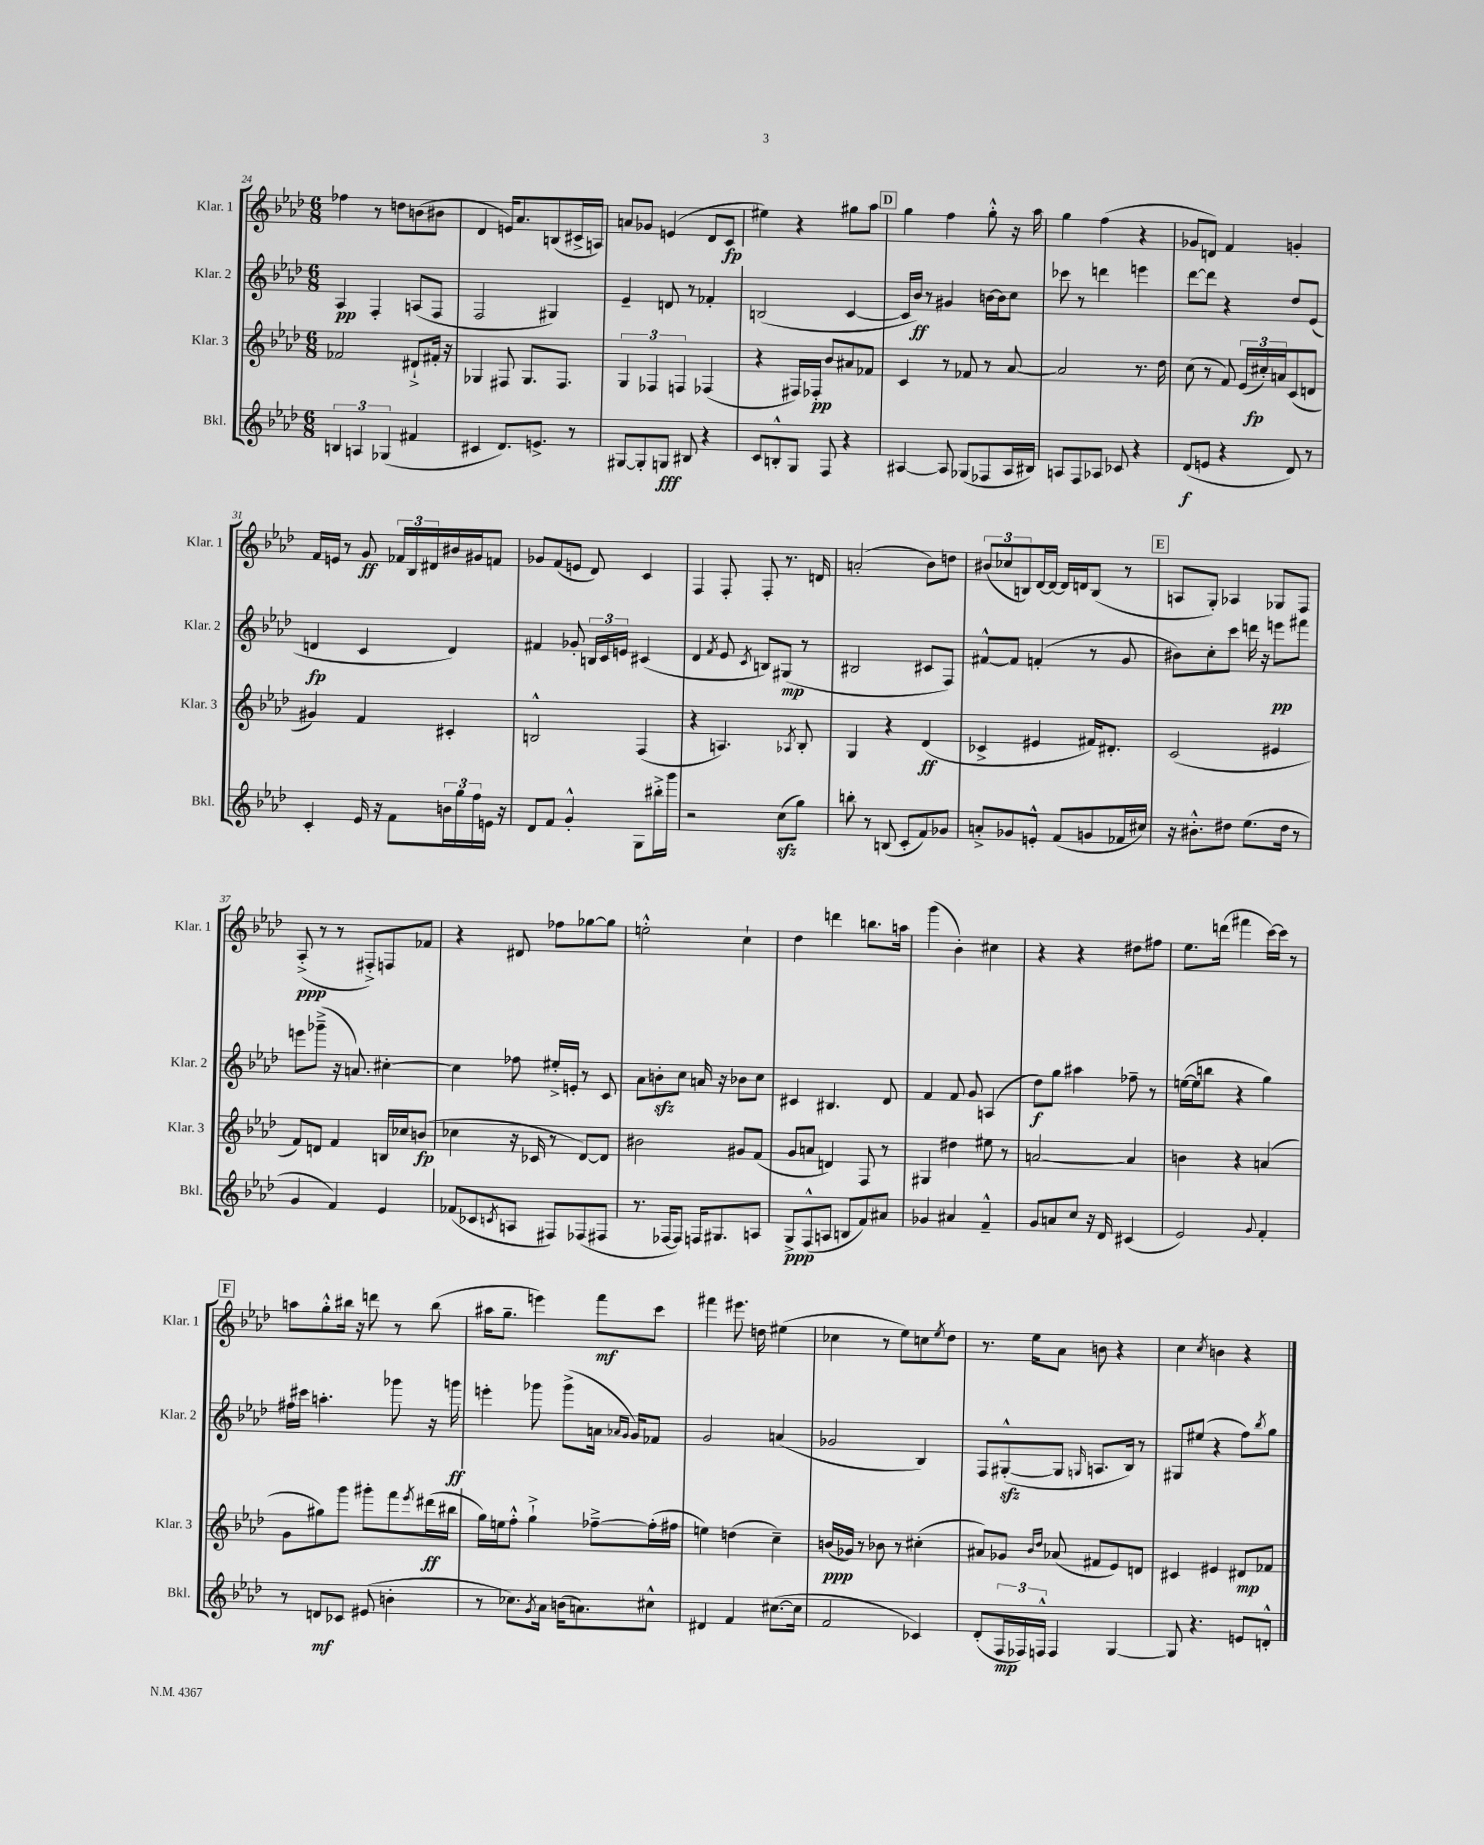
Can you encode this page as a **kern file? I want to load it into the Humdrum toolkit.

**kern	**dynam	**kern	**dynam	**kern	**dynam	**kern	**dynam
*part4	*part4	*part3	*part3	*part2	*part2	*part1	*part1
*staff4	*staff4	*staff3	*staff3	*staff2	*staff2	*staff1	*staff1
*I"Bkl.	*	*I"Klar. 3	*	*I"Klar. 2	*	*I"Klar. 1	*
*I'Bkl.	*	*I'Klar. 3	*	*I'Klar. 2	*	*I'Klar. 1	*
*clefG2	*	*clefG2	*	*clefG2	*	*clefG2	*
*k[b-e-a-d-]	*	*k[b-e-a-d-]	*	*k[b-e-a-d-]	*	*k[b-e-a-d-]	*
*M6/8	*	*M6/8	*	*M6/8	*	*M6/8	*
=24	=24	=24	=24	=24	=24	=24	=24
6Bn/	.	2f-X/	.	4A-/	pp	4ff-X\	.
6An/	.	.	.	.	.	.	.
.	.	.	.	4F'/	.	8r	.
(6G-X/	.	.	.	.	.	.	.
.	.	.	.	.	.	8ddn\L	.
4f#X/	.	8d#X`^/L	.	(8An/L	.	(8bn\	.
.	.	16f#X'/Jk	.	8F/J	.	8b#X\J	.
.	.	16r	.	.	.	.	.
=25	=25	=25	=25	=25	=25	=25	=25
4c#X/	.	4G-X/	.	2F/	.	4d-/	.
8.d-/L)	.	8F#X/	.	.	.	16en/KL)	.
.	.	.	.	.	.	8.a-/	.
.	.	8.G-/L	.	.	.	.	.
8.en^/J	.	.	.	.	.	.	.
.	.	.	.	4G#X/)	.	(8Bn/	.
.	.	8.F#/J	.	.	.	.	.
8r	.	.	.	.	.	16c#X^/L	.
.	.	.	.	.	.	16An/JJ)	.
=26	=26	=26	=26	=26	=26	=26	=26
[8G#X/L	.	6G/	.	4e-~/	.	8an/L	.
8G#'/]	.	.	.	.	.	8g-X/J	.
.	.	6F-X/	.	.	.	.	.
8Gn/J	fff	.	.	8dn/	.	(4en/	.
.	.	6Fn/	.	.	.	.	.
8B#X/	.	.	.	8r	.	.	.
4r	.	(4F-X/	.	4f-X'/	.	8d-/L	.
.	.	.	.	.	.	8c/J	fp
=27	=27	=27	=27	=27	=27	=27	=27
8c/L	.	4r	.	(2Bn/	.	4ee#X\)	.
8Bn'^^/	.	.	.	.	.	.	.
8G/J	.	16F#X/LL)	.	.	.	4r	.
.	.	16F-X'/JJ	pp	.	.	.	.
8F/	.	8b-/L	.	.	.	.	.
4r	.	8a#X/	.	[4c/	.	8gg#X\L	.
.	.	8f-X/J	.	.	.	8aa-\J	.
!!LO:REH:place=s1:t=D
=28	=28	=28	=28	=28	=28	=28	=28
[4A#X/	.	4c/	.	16c/LL]	.	4gg\	.
.	.	.	.	16b-/JJ)	ff	.	.
.	.	.	.	8r	.	.	.
8A#/]	.	8r	.	4g#X/	.	4ff\	.
(8G-X/L	.	8f-X/	.	.	.	.	.
8F-X/	.	8r	.	[16bn\LL	.	8gg'^^\	.
.	.	.	.	16b\J]	.	.	.
16A#/L	.	[8a-/	.	8cc\J	.	16r	.
16B#X/JJ)	.	.	.	.	.	16aa-\	.
=29	=29	=29	=29	=29	=29	=29	=29
8An/L	.	2a-/]	.	8ccc-X\	.	4gg\	.
8F/	.	.	.	8r	.	.	.
8A-X/J	.	.	.	4dddn\	.	(4ff\	.
8c-X/	.	.	.	.	.	.	.
4r	.	8.r	.	4eeen\	.	4r	.
.	.	16dd-\	.	.	.	.	.
=30	=30	=30	=30	=30	=30	=30	=30
(8d-/L	f	(8cc\	.	[8ddd-\L	.	8g-X/L	.
8en/J	.	8r	.	8ddd-\J]	.	8dn/J)	.
4r	.	8f/)	.	4r	.	4f/	.
.	.	(24e-/LL	.	.	.	.	.
.	.	24cc#X'/)	fp	.	.	.	.
.	.	24an/J	.	.	.	.	.
8d-/)	.	(8c/	.	8dd-/L	.	4gn'/	.
8r	.	8dn/J	.	(8e-/J	.	.	.
!!LO:LB:g=z
=31	=31	=31	=31	=31	=31	=31	=31
4c'/	.	4g#X/)	.	4dn/	fp	16f/LL	.
.	.	.	.	.	.	16en/JJ	.
.	.	.	.	.	.	8r	.
16e-/	.	4f/	.	4c/	.	8g/	ff
16r	.	.	.	.	.	.	.
8f\L	.	.	.	.	.	24f-X/LL	.
.	.	.	.	.	.	24B-/	.
.	.	.	.	.	.	24d#X/	.
24bn\L	.	4c#X'/	.	4d/)	.	16b#X/	.
24gg\	.	.	.	.	.	.	.
.	.	.	.	.	.	16g#X/J	.
24ff\	.	.	.	.	.	.	.
16en\JJ	.	.	.	.	.	8fn/J	.
16r	.	.	.	.	.	.	.
=32	=32	=32	=32	=32	=32	=32	=32
8d-/L	.	2Bn^^/	.	4f#X/	.	8g-X/L	.
8f/J	.	.	.	.	.	(8f/	.
4g'^^/	.	.	.	8g-X'/	.	8en/J	.
.	.	.	.	24Bn/LL	.	8d-/)	.
.	.	.	.	24c/	.	.	.
.	.	.	.	24en/JJ	.	.	.
8G\L	.	(4F/	.	(4c#X/	.	4c/	.
16bb#X'^\L	.	.	.	.	.	.	.
16ggg\JJ	.	.	.	.	.	.	.
=33	=33	=33	=33	=33	=33	=33	=33
2r	.	4r	.	4d-/	.	4F/	.
.	.	.	.	8qf/	.	.	.
.	.	4.An/)	.	8e-/	.	8F'/	.
.	.	.	.	8qc/	.	.	.
.	.	.	.	8Bn/L)	.	8F'/	.
(8cczz\L	.	.	.	(8G#X/J	mp	8.r	.
.	.	8qA-X/	.	.	.	.	.
8gg\J)	.	8B-'/	.	8r	.	.	.
.	.	.	.	.	.	16dn/	.
=34	=34	=34	=34	=34	=34	=34	=34
8bbn'\	.	4G/	.	2B#X/	.	(2an'/	.
8r	.	.	.	.	.	.	.
(8Bn/	.	4r	.	.	.	.	.
8c'/L	.	.	.	.	.	.	.
8f/)	.	(4d-/	ff	8c#X/L	.	8b-\L)	.
8g-X/J	.	.	.	8F/J)	.	8ddn\J	.
=35	=35	=35	=35	=35	=35	=35	=35
8an'^/L	.	4c-X^/	.	[8f#X^^/L	.	(12b#X/L	.
.	.	.	.	.	.	12cc-X/	.
8g-X/	.	.	.	8f#/J]	.	.	.
.	.	.	.	.	.	12Bn/)	.
8en'^^/J	.	4e#X/	.	(4fn'/	.	[16d-/L	.
.	.	.	.	.	.	16d-/JJ_	.
(8f/L	.	.	.	.	.	16d-/LL]	.
.	.	.	.	.	.	16dn/J	.
8gn/	.	16f#X/KL)	.	8r	.	(8B/J	.
.	.	8.d#X'/J	.	.	.	.	.
16f-X/L	.	.	.	8g/	.	8r	.
16cc#X/JJ)	.	.	.	.	.	.	.
!!LO:REH:place=s1:t=E
=36	=36	=36	=36	=36	=36	=36	=36
16r	.	(2c/	.	8b#X\L)	.	8An/L	.
8.b#X'^^\L	.	.	.	.	.	.	.
.	.	.	.	8cc'\	.	8G'/J)	.
8dd#X\J	.	.	.	8ccc\J	.	4A-X/	.
(8.ee-\L	.	.	.	16dddn\	.	.	.
.	.	.	.	16r	.	.	.
.	.	4e#X/	.	8eeen\L	pp	8G-X/L	.
16dd#\Jk	.	.	.	.	.	.	.
8r	.	.	.	8fff#X\J	.	8F/J	.
!!LO:LB:g=z
=37	=37	=37	=37	=37	=37	=37	=37
4g/	.	8f/L)	.	8eeen\L	.	(8A-'^/	ppp
.	.	8dn/J	.	(8ggg-X~^\J	.	8r	.
4f/)	.	4f/	.	16r	.	8r	.
.	.	.	.	8.an/)	.	.	.
.	.	.	.	.	.	8F#X'^/L)	.
4e-/	.	16Bn/LL	.	[4cc#X'\	.	8Fn/	.
.	.	16cc-X/J	.	.	.	.	.
.	.	(8bn/J	fp	.	.	8f-X/J	.
=38	=38	=38	=38	=38	=38	=38	=38
(8f-X/L	.	4cc-X\	.	4cc#\]	.	4r	.
8c-X/	.	.	.	.	.	.	.
8qcn/	.	.	.	.	.	.	.
8An/J	.	16r	.	8ff-X\	.	8d#X/	.
.	.	16c-X/	.	.	.	.	.
8F#X/L)	.	8r	.	16ee#X'^/LL	.	8ff-X\L	.
.	.	.	.	16en'/JJ	.	.	.
(8F-X/	.	[8d-/L)	.	8r	.	[8gg-X\	.
8F#X/J	.	8d-/J]	.	8c/	.	8gg-\J]	.
=39	=39	=39	=39	=39	=39	=39	=39
8.r	.	2b#X\	.	8a-\L	.	2een'^^\	.
.	.	.	.	8bnzz'\	.	.	.
[16F-X/KL	.	.	.	.	.	.	.
8F-/J])	.	.	.	8cc\J	.	.	.
16Fn/KL	.	.	.	16an/	.	.	.
8.G#X/	.	.	.	16r	.	.	.
.	.	8g#X/L	.	8b-X\L	.	4cc`\	.
8An/J	.	(8f/J	.	8cc\J	.	.	.
=40	=40	=40	=40	=40	=40	=40	=40
8G^/L	ppp	8g/L	.	4c#X/	.	4dd-\	.
(8F^^/	.	8an/J	.	.	.	.	.
8An/J	.	4dn/)	.	4.B#X/	.	4dddn\	.
8Bn/L	.	.	.	.	.	.	.
8f/)	.	8F/	.	.	.	8.bbn\L	.
8a#X/J	.	8r	.	8d-/	.	.	.
.	.	.	.	.	.	16aan\Jk	.
=41	=41	=41	=41	=41	=41	=41	=41
4g-X/	.	4G#X/	.	4f/	.	(4ggg\	.
4a#X/	.	4dd#X\	.	8f/	.	4b-'\)	.
.	.	.	.	8g/	.	.	.
4f~^^/	.	8ee#X\	.	(4An/	.	4cc#X\	.
.	.	8r	.	.	.	.	.
=42	=42	=42	=42	=42	=42	=42	=42
8g/L	.	[2an/	.	8dd-\L)	f	4r	.
8an/	.	.	.	8gg\J	.	.	.
8cc/J	.	.	.	4aa#X\	.	4r	.
16r	.	.	.	.	.	.	.
16d-/	.	.	.	.	.	.	.
(4c#X/	.	4a/]	.	8ff-X~\	.	8dd#X\L	.
.	.	.	.	8r	.	8ff#X\J	.
=43	=43	=43	=43	=43	=43	=43	=43
2e-/)	.	4bn\	.	([16een\LL	.	8.ee-\L	.
.	.	.	.	16ee\J]	.	.	.
.	.	.	.	8bbn\J	.	.	.
.	.	.	.	.	.	(16dddn\Jk	.
.	.	4r	.	4r	.	4fff#X\	.
8qqg/	.	.	.	.	.	.	.
4f'/	.	(4an/	.	4gg\)	.	[16ccc\LL)	.
.	.	.	.	.	.	16ccc\JJ]	.
.	.	.	.	.	.	8r	.
!!LO:LB:g=z
!!LO:REH:place=s1:t=F
=44	=44	=44	=44	=44	=44	=44	=44
8r	.	8g\L	.	16ff#X\LL	.	8aan\L	.
.	.	.	.	16ccc#X\JJ	.	.	.
8dn/L	mf	8gg#X\)	.	4.aan'\	.	8gg'^^\	.
8c-X/J	.	8ggg\J	.	.	.	16bb#X\Jk	.
.	.	.	.	.	.	16r	.
(8e#X/	.	8ggg#X'\L	.	.	.	8dddn\	.
4bn'\	.	8fff\	.	8ggg-X\	.	8r	.
.	.	8qeee-/	.	.	.	.	.
.	.	(16ddd#X\L	ff	16r	.	(8bb#\	.
.	.	16bb#X\JJ	.	16gggn\	ff	.	.
=45	=45	=45	=45	=45	=45	=45	=45
8r	.	16gg\LL)	.	4eeen'\	.	16aa#X\KL	.
.	.	16een\J	.	.	.	8.gg~\J	.
8.cc-X\L)	.	8ff'^^\J	.	.	.	.	.
.	.	4gg`^\	.	8ggg-X\	.	4eeen\)	.
8qg/	.	.	.	.	.	.	.
16a-\Jk	.	.	.	.	.	.	.
(16bn\KL	.	.	.	(8ggg-^\L	.	.	.
8.an\)	.	.	.	.	.	.	.
.	.	[8ff-X~^\L	.	16an\Jk	.	8fff\L	mf
.	.	.	.	16qqa-X/LL	.	.	.
.	.	.	.	16qqg/JJ	.	.	.
.	.	.	.	16g/KL)	.	.	.
8cc#X^^\J	.	(16ff-'\L]	.	8f-X/J	.	8ccc\J	.
.	.	16ff#X\JJ	.	.	.	.	.
=46	=46	=46	=46	=46	=46	=46	=46
4d#X/	.	4een\)	.	2g/	.	4fff#X\	.
4f/	.	(4ddn\	.	.	.	8.eee#X\	.
.	.	.	.	.	.	16ddn\	.
([8.cc#X\L	.	4cc~\)	.	(4an/	.	(4ee#X\	.
16cc#\Jk]	.	.	.	.	.	.	.
=47	=47	=47	=47	=47	=47	=47	=47
2f/	.	(16bn/LL	ppp	2g-X/	.	4cc-X\	.
.	.	16g-X/JJ)	.	.	.	.	.
.	.	8r	.	.	.	.	.
.	.	8b-X\	.	.	.	8r	.
.	.	8r	.	.	.	8ee-\L)	.
4c-X/)	.	(4cc#X'\	.	4B-/)	.	8ccn\	.
.	.	.	.	.	.	8qee-/	.
.	.	.	.	.	.	8dd-\J	.
=48	=48	=48	=48	=48	=48	=48	=48
(8d-'/L	.	8a#X/L)	.	8F/L	.	8.r	.
24F/L	mp	8g-X/J	.	([8G#Xzz'^^/	.	.	.
24F-X/)	.	.	.	.	.	.	.
.	.	.	.	.	.	16ee-\KL	.
24Fn^^/JJ	.	.	.	.	.	.	.
.	.	16qqb-/LL	.	.	.	.	.
.	.	16qqdd-/JJ	.	.	.	.	.
4F/	.	(8a-X/	.	8G#/J]	.	8a-\J	.
.	.	.	.	16qqGn/	.	.	.
.	.	8f#X/L	.	8.An/L	.	8bn\	.
[4G/	.	8e-/)	.	.	.	4r	.
.	.	.	.	16B-/Jk)	.	.	.
.	.	8dn/J	.	8r	.	.	.
=49	=49	=49	=49	=49	=49	=49	=49
8G/]	.	4c#X/	.	8G#X/L	.	4cc\	.
4.r	.	.	.	(8ee#X/J	.	.	.
.	.	.	.	.	.	8qcc/	.
.	.	4e#X/	.	4r	.	4bn\	.
8en/L	.	8d#X/L	mp	8ff\L)	.	4r	.
.	.	.	.	8qbb-/	.	.	.
8dn'^^/J	.	8f-X/J	.	8gg\J	.	.	.
==	==	==	==	==	==	==	==
*-	*-	*-	*-	*-	*-	*-	*-
